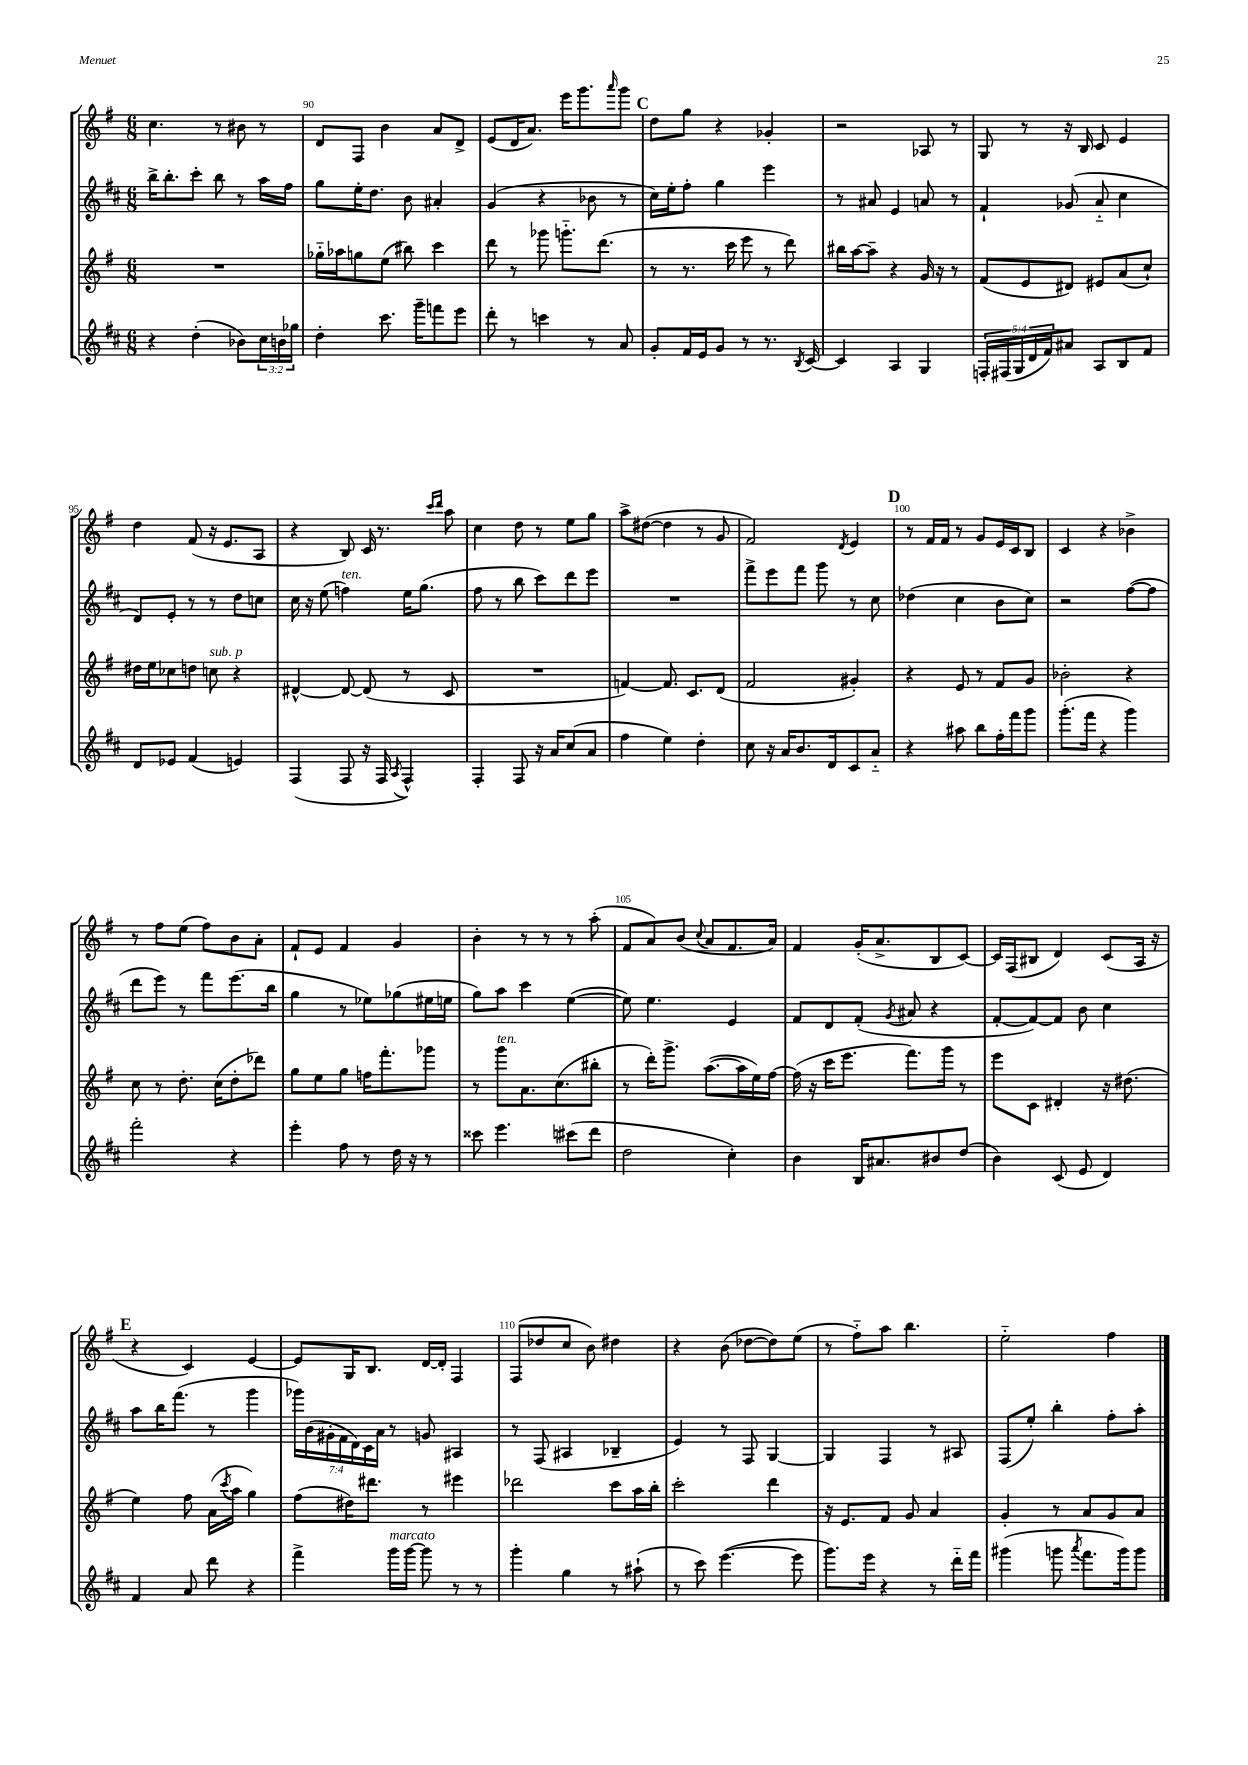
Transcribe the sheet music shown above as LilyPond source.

<<
\new StaffGroup <<
\new Staff = "s0" {
    \clef treble \key g \major \numericTimeSignature \time 6/8
    c''4. r8 bis'8 r8 |
    d'8 fis8 b'4 a'8 d'8-> |
    e'8( d'16 a'8.) e'''16 g'''8. \grace { a'''16 } g'''8 |
    \mark \markup { \bold "C" } d''8 g''8 r4 ges'4-. |
    r2 aes8 r8 |
    g8 r8 r16 b16 c'8 e'4 |
    d''4 fis'8( r16 e'8. a8 |
    r4 b8) c'16 r8. \grace { c'''16 d'''16 } a''8 |
    c''4 d''8 r8 e''8 g''8 |
    a''8-> dis''8~( dis''4 r8 g'8 |
    fis'2) \acciaccatura { d'8 } e'4 |
    \mark \markup { \bold "D" } r8 fis'16 fis'16 r8 g'8 e'16 c'16 b8 |
    c'4 r4 bes'4-> |
    r8 fis''8 e''8( fis''8) b'8 a'8-. |
    fis'8-! e'8 fis'4 g'4 |
    b'4-. r8 r8 r8 a''8-.( |
    fis'8 a'8) b'8( \appoggiatura { c''8 } a'8 fis'8. a'16) |
    fis'4 g'16-.( a'8.-> b8 c'8~) |
    c'16 fis16( bis8 d'4) c'8( a16 r16 |
    \mark \markup { \bold "E" } r4 c'4) e'4~ |
    e'8 g16 b8. d'16~ d'16-. fis4 |
    fis8( des''8 c''8 b'8) dis''4 |
    r4 b'8( des''8~ des''8) e''8( |
    r8 fis''8-_) a''8 b''4. |
    e''2-_ fis''4 \bar "|." |
}
\new Staff = "s1" {
    \clef treble \key d \major \numericTimeSignature \time 6/8 \override Staff.TupletNumber.text = #tuplet-number::calc-fraction-text
    b''16-> b''8.-. cis'''8-. b''8 r8 a''16 fis''16 |
    g''8 e''16-. d''8. b'8 ais'4-. |
    g'4( r4 bes'8 r8 |
    \mark \markup { \bold "C" } cis''16) e''16-. fis''8-. g''4 e'''4 |
    r8 ais'8 e'4 a'8 r8 |
    fis'4-! ges'8( a'8-_ cis''4 |
    d'8) e'8-. r8 r8 d''8 c''8 |
    cis''16 r16 e''8( f''4^\markup { \italic "ten." }) e''16 g''8.( |
    fis''8 r8 b''8 cis'''8) d'''8 e'''8 |
    R2. |
    fis'''8-> e'''8 fis'''8 g'''8 r8 cis''8 |
    \mark \markup { \bold "D" } des''4( cis''4 b'8 cis''8) |
    r2 fis''8~( fis''8 |
    d'''8 e'''8) r8 fis'''8 e'''8.( b''16 |
    g''4 r8 ees''8) ges''8( eis''16 e''16 |
    g''8) a''8 cis'''4 e''4~( |
    e''8) e''4. e'4 |
    fis'8 d'8 fis'8-.( \acciaccatura { g'8 } ais'8 r4 |
    fis'8~-. fis'8~) fis'8 b'8 cis''4 |
    \mark \markup { \bold "E" } a''8 b''16 fis'''8.( r8 g'''4 |
    \tuplet 7/4 { ges'''16) b'16( gis'16-. fis'16 d'16) cis'16 a'16 } r8 g'8 ais4 |
    r8 fis8( ais4 bes4-- |
    e'4) r8 fis8 g4~ |
    g4 fis4 r8 ais8 |
    fis8( e''8-.) b''4-. fis''8-. a''8-. \bar "|." |
}
\new Staff = "s2" {
    \clef treble \key g \major \numericTimeSignature \time 6/8
    R2. |
    ges''16-_ aes''16 g''8 e''8( bis''8) c'''4 |
    d'''8 r8 ges'''8 g'''8.-_ d'''8.( |
    \mark \markup { \bold "C" } r8 r8. c'''16 e'''8 r8 d'''8) |
    bis''16 a''16~ a''8-- r4 g'16 r16 r8 |
    fis'8( e'8 dis'8) eis'8 a'8( c''8-!) |
    dis''16 e''16 ces''8 d''8 c''8^\markup { \italic "sub. p" } r4 |
    dis'4~-^ dis'8~ dis'8( r8 c'8 |
    R2. |
    f'4~) f'8. c'8. d'8( |
    fis'2 gis'4-.) |
    \mark \markup { \bold "D" } r4 e'8 r8 fis'8 g'8 |
    bes'2-. r4 |
    c''8 r8 d''8.-. c''16( d''8-. des'''8) |
    g''8 e''8 g''8 f''16 fis'''8.-. ges'''8 |
    r8 g'''8^\markup { \italic "ten." } a'8. c''8.( bis''8-. |
    r8 d'''16-.) g'''8.-> a''8.~( a''16 e''16) fis''16~ |
    fis''16( r16 c'''16 e'''8. fis'''8.) g'''16 r8 |
    e'''8 c'8 dis'4-. r16 dis''8.( |
    \mark \markup { \bold "E" } e''4) fis''8 a'16( \acciaccatura { c'''8 } a''16 g''4) |
    fis''8( dis''16) dis'''8. r8 eis'''4 |
    des'''2 c'''8 a''16 b''16-. |
    c'''2-. d'''4 |
    r16 e'8. fis'8 g'8 a'4 |
    g'4-. r8 a'8 g'8 a'8 \bar "|." |
}
\new Staff = "s3" {
    \clef treble \key d \major \numericTimeSignature \time 6/8 \override Staff.TupletNumber.text = #tuplet-number::calc-fraction-text
    r4 d''4-.( bes'8) \tuplet 3/2 { cis''16 b'16 ges''16 } |
    d''4-. cis'''8. g'''16-- f'''8 e'''8 |
    d'''8-. r8 c'''4 r8 a'8 |
    \mark \markup { \bold "C" } g'8-. fis'16 e'16 g'8 r8 r8. \acciaccatura { b8 } cis'16~ |
    cis'4 a4 g4 |
    \tuplet 5/4 { f16-. fis16( g16 d'16 fis'16) } ais'8 a8 b8 fis'8 |
    d'8 ees'8 fis'4( e'4) |
    fis4( fis8 r16 fis16 \acciaccatura { a8 } fis4-^) |
    fis4-. fis8 r16 a'16 cis''8( a'8 |
    fis''4 e''4) d''4-. |
    cis''8 r16 a'16 b'8. d'16 cis'8 a'8-_ |
    \mark \markup { \bold "D" } r4 ais''8 b''8 fis''16-. fis'''16 g'''8 |
    g'''8.-.( fis'''16 r4 g'''4) |
    fis'''2-. r4 |
    e'''4-. fis''8 r8 d''16 r16 r8 |
    cisis'''8 e'''4. cis'''8( d'''8 |
    d''2 cis''4-.) |
    b'4 b16 ais'8. bis'8 d''8( |
    b'4) cis'8( e'8 d'4) |
    \mark \markup { \bold "E" } fis'4 a'8 d'''8 r4 |
    fis'''4-> g'''16^\markup { \italic "marcato" } g'''16~ g'''8 r8 r8 |
    g'''4-. g''4 r8 ais''8-!( |
    r8 cis'''8) e'''4.~( e'''8 |
    g'''8.) e'''16 r4 r8 d'''16-_ fis'''16 |
    gis'''4( g'''8 \acciaccatura { a'''8 } fis'''8. g'''16) g'''8 \bar "|." |
}
>>
>>
\layout { \context { \Score currentBarNumber = #89 \override BarNumber.break-visibility = ##(#f #t #t) barNumberVisibility = #(every-nth-bar-number-visible 5) } }
